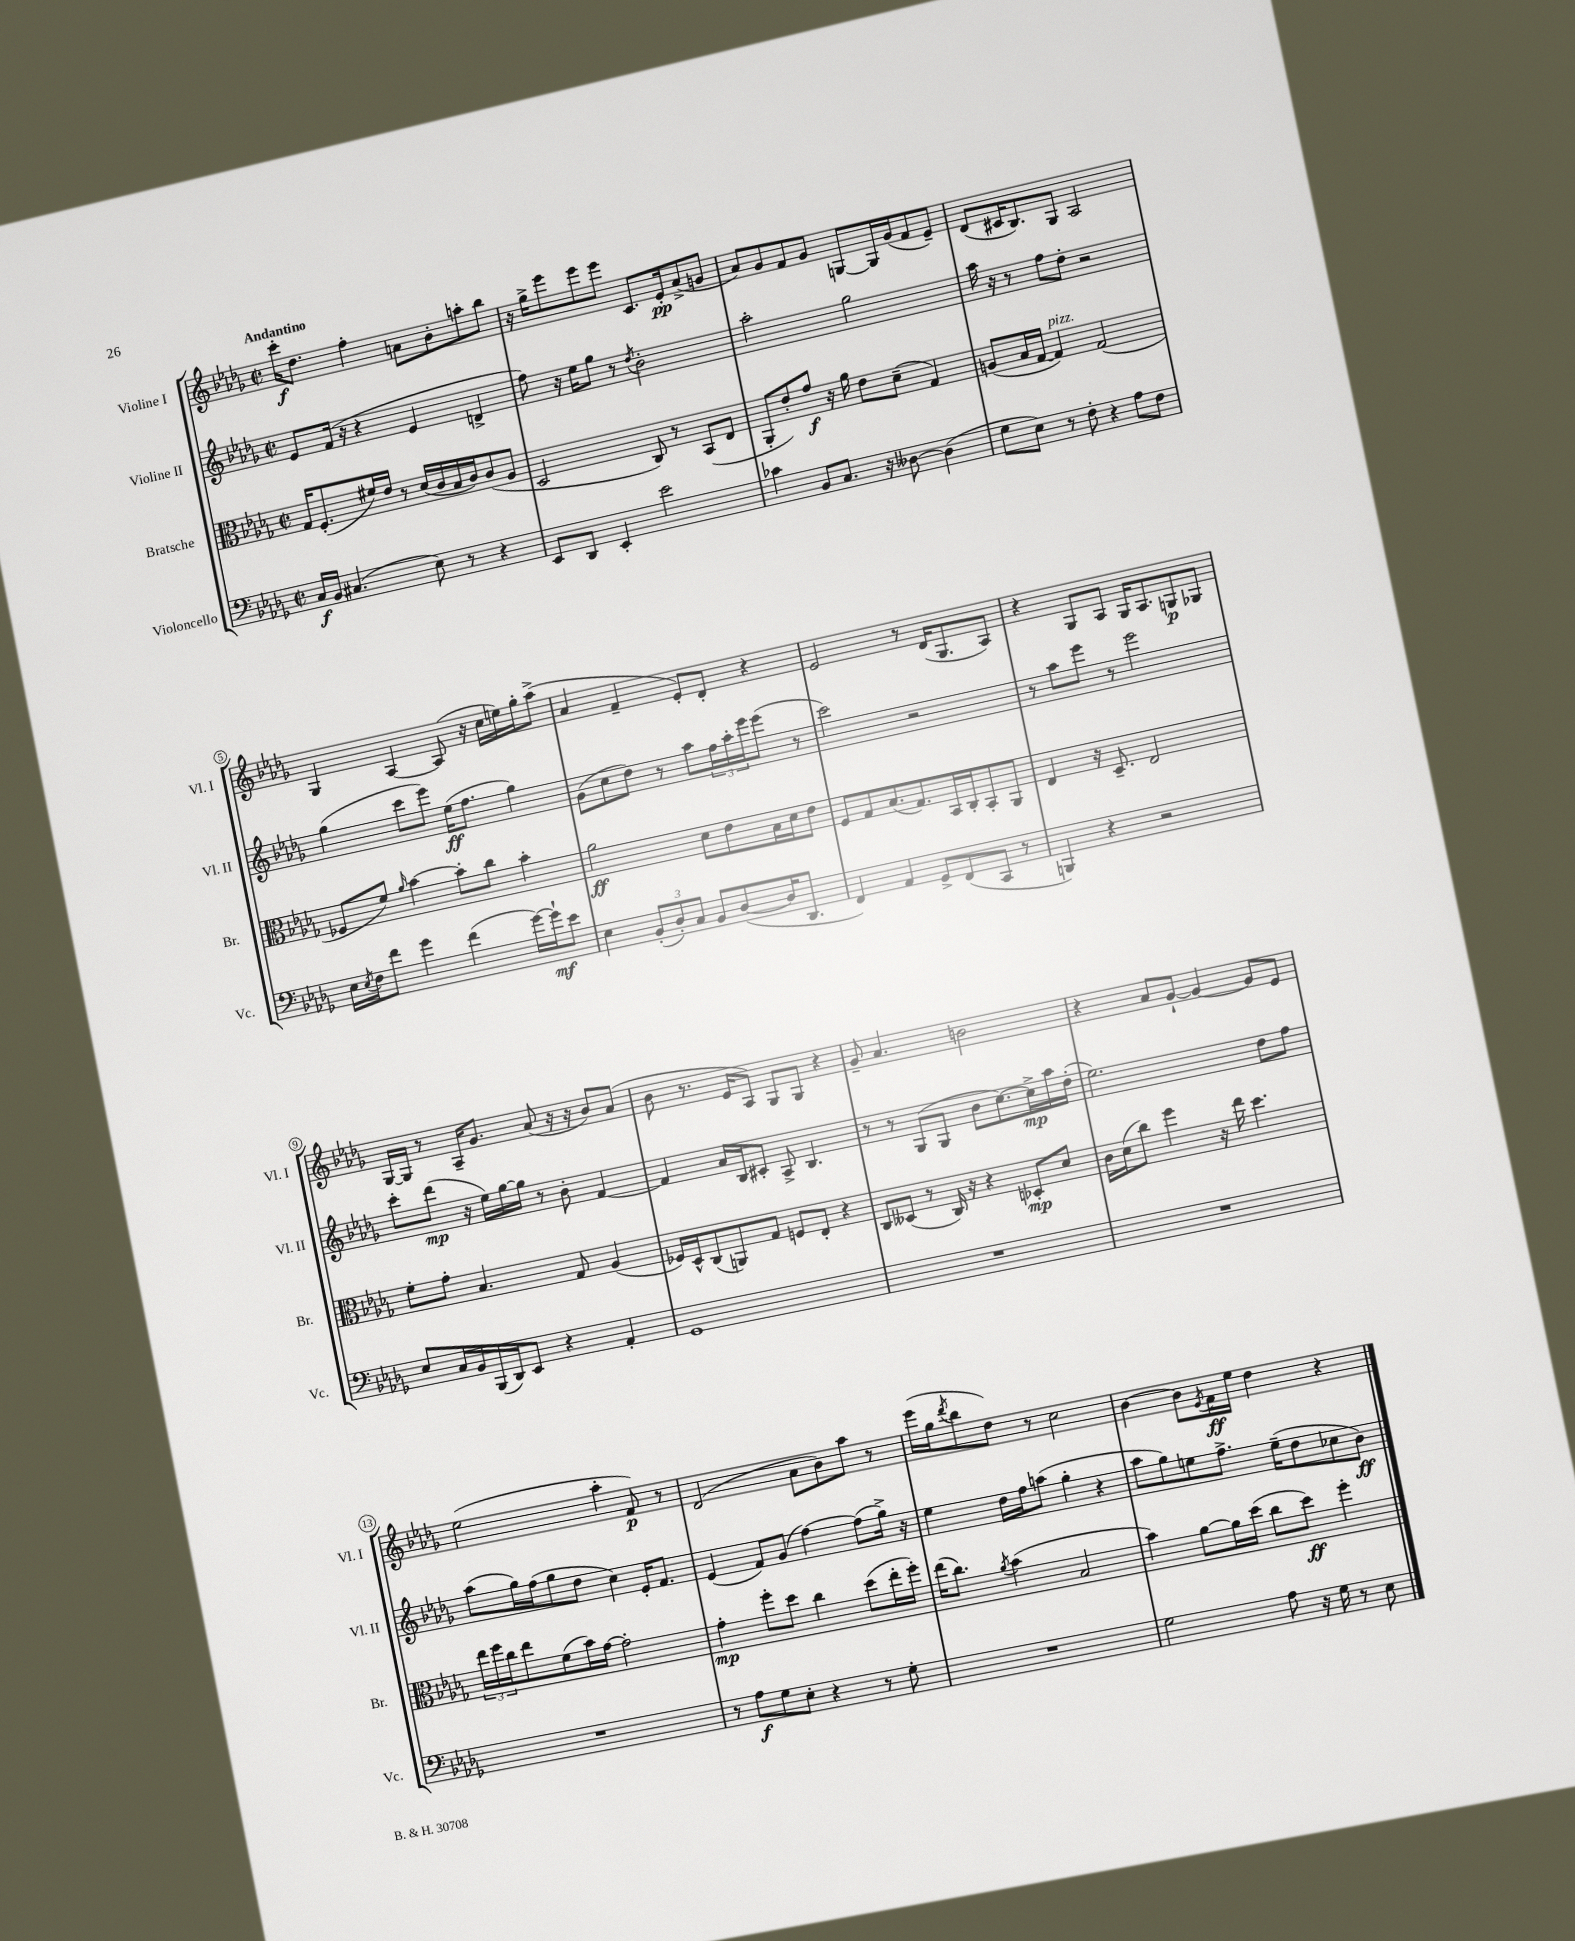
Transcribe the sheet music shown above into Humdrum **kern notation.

**kern	**kern	**kern	**kern
*staff4	*staff3	*staff2	*staff1
*clefF4	*clefC3	*clefG2	*clefG2
*k[b-e-a-d-g-]	*k[b-e-a-d-g-]	*k[b-e-a-d-g-]	*k[b-e-a-d-g-]
*M2/2	*M2/2	*M2/2	*M2/2
*met(c|)	*met(c|)	*met(c|)	*met(c|)
16C	16G-	8e-	16ccc'
16BB-	(8.F'	.	8.dd-
(4.C#	.	(16f	.
.	.	16r	.
.	16f#)	4r	4ff'
.	16e-	.	.
.	8r	.	.
8E-)	(16d-	4e-	8a
.	16c	.	.
8r	16B-	.	8b-'
.	16c)	.	.
4r	(8c	4d^	8aa'
.	8A-	.	8bb-
=	=	=	=
8EE-	2D-	8ff)	16r
.	.	.	16gg-^
8DD-	.	16r	8eee-
.	.	16ee-	.
4EE-'	.	8gg-	8eee-
.	.	8r	8eee-
.	.	8qdd-	.
2e-	8C)	2b-'	8.c
.	8r	.	.
.	.	.	16e-'
.	(8BB-	.	(8a-^
.	8E-	.	8g
=	=	=	=
4c-	8AA-'	2aa-'	8a-)
.	8e-')	.	8g-
8BB-	8g-	.	8f
8.C	16r	.	8g-
.	16a-	.	.
.	8e-	2gg-	[8G
16r	.	.	.
[8D--	(8d-~	.	16G]
.	.	.	(16g-
(4D--]	4G-)	.	8f
.	.	.	8e-~)
=	=	=	=
8G-	(8A	16aa-	(8d-
.	.	16r	.
8E-)	16B-	8r	16c#
.	[16G-	.	8.B-)
8r	4G-])	8ff	.
8F'	.	8dd-'	8G-
4r	(2G-	2r	2A-
8A-	.	.	.
8F	.	.	.
=	=	=	=
16E-	8F-	(4gg-	4G-
8qE-	.	.	.
16F	.	.	.
8f	8f)	.	.
.	16qqa-	.	.
4g-	[4b-	8ccc	[4A-
.	.	8eee-)	.
(4f	8b-']	(16ee-	(8A-]
.	.	8.ff	.
.	8cc	.	16r
.	.	.	16cc
[16g-)	4b-'	4gg-)	16ee)
16g-`]	.	.	16gg-'
8e-	.	.	(8aa-^
=	=	=	=
4E-	2a-	(8g-	4a-
.	.	8cc	.
(12BB-'	.	8dd-)	4f~
12D-')	.	.	.
.	.	8r	.
12C	.	.	.
8BB-	8d-	8aa-	8e-')
([8D-	8e-	24ff	8d-'
.	.	24aa-'	.
.	.	24eee-	.
16D-]	16B-	(8eee-	4r
8.DD-	16d-	.	.
.	8e-	8r	.
=	=	=	=
4FF)	8F	2ccc)	2e-
.	8G-	.	.
4AA-	(8.B-	.	.
.	8.G-)	.	.
8GG-^	.	2r	8r
(8FF	16BB-	.	(16d-
.	16C'	.	8.G-
8CC	8BB-'	.	.
8r	8AA-	.	8A-)
=	=	=	=
4BBB)	4E-	8r	4r
.	.	8aa-	.
4r	16r	8eee-	8G-
.	8.D-~	.	.
.	.	8r	8A-
2r	2E-	2eee-	16G-
.	.	.	8.A-
.	.	.	8G
.	.	.	8G-
=	=	=	=
8E-	8f'	8ccc'	[16G-
.	.	.	16G-]
16C	8g-'	(8ddd-	8r
16BB-	.	.	.
(16BBB-	4.B-	16r	16A-~
16DD-)	.	16ee-)	8.g-
8EE-	.	[16gg-	.
.	.	16gg-]	.
4r	.	8r	(8a-
.	8G-	8b-'	16r
.	.	.	16r
4AA-'	(4A-	[4f	8b-)
.	.	.	(8a-
=	=	=	=
1GG-	16F-)	4f]	8b-
.	16D-^^	.	.
.	(8C	.	8.r
.	8AA)	16a-	.
.	.	16B-	16e-
.	8G-	8c#'	8A-)
.	8F	8A-^	8G-
.	8E-'	4.B-	8G-
.	4r	.	4r
=	=	=	=
1r	8C	8r	8g-~
.	(8D--	8r	4.a-
.	8r	(8G-	.
.	16C)	8G-	.
.	16r	.	.
.	4r	8b-	2b
.	.	[8.cc)	.
.	8D-'	.	.
.	.	16cc^]	.
.	8d-	16aa-	.
.	.	(16dd-'	.
=	=	=	=
1r	16c	2.ee-)	4r
.	(16d-	.	.
.	8cc)	.	.
.	4ff	.	8a-
.	.	.	[8g-`
.	16r	.	4g-_
.	16ee-	.	.
.	4.dd-	.	.
.	.	8dd-	8g-]
.	.	8ff	8e-
=	=	=	=
1r	24ee-	(8aa-	(2ee-
.	24ff	.	.
.	24cc	.	.
.	8ee-	16gg-)	.
.	.	(16ff	.
.	(8f	8gg-	.
.	16b-)	8dd-	.
.	[16g-	.	.
.	2g-']	4cc)	4aa-'
.	.	16e-'	8f)
.	.	8.f	.
.	.	.	8r
=	=	=	=
8r	4g-'	(4e-	(2d-
8A-	.	.	.
8G-	8ff'	8f)	.
8E-'	8dd-	(8g-	.
4r	4cc	[4ff)	8a-
.	.	.	8b-)
8r	(8dd-	(8ff]	8aa-
8G-'	16ee-'	16gg-^)	8r
.	16ff')	16r	.
=	=	=	=
1r	(16ee-	4ee-	(16eee-
.	8.cc)	.	16gg-
.	.	.	8qddd-
.	.	.	8bb-
.	8qa-	.	.
.	(4b-	16dd-	8dd-)
.	.	16ff	.
.	.	(8aa	8r
.	2B-	4gg-'	2cc
.	.	4r	.
=	=	=	=
2G-	4b-)	8aa-	[4b-
.	.	8gg-)	.
.	[8a-	8ee	8b-]
.	.	.	8qe-
.	16a-]	8.ff^	16f
.	(16dd-	.	16ee-
8A-	8cc	.	4dd-
.	.	(16ee~	.
16r	8dd-)	8dd-	.
16G-	.	.	.
8r	4ff'	8cc-	4r
8E-	.	8b-)	.
==	==	==	==
*-	*-	*-	*-
